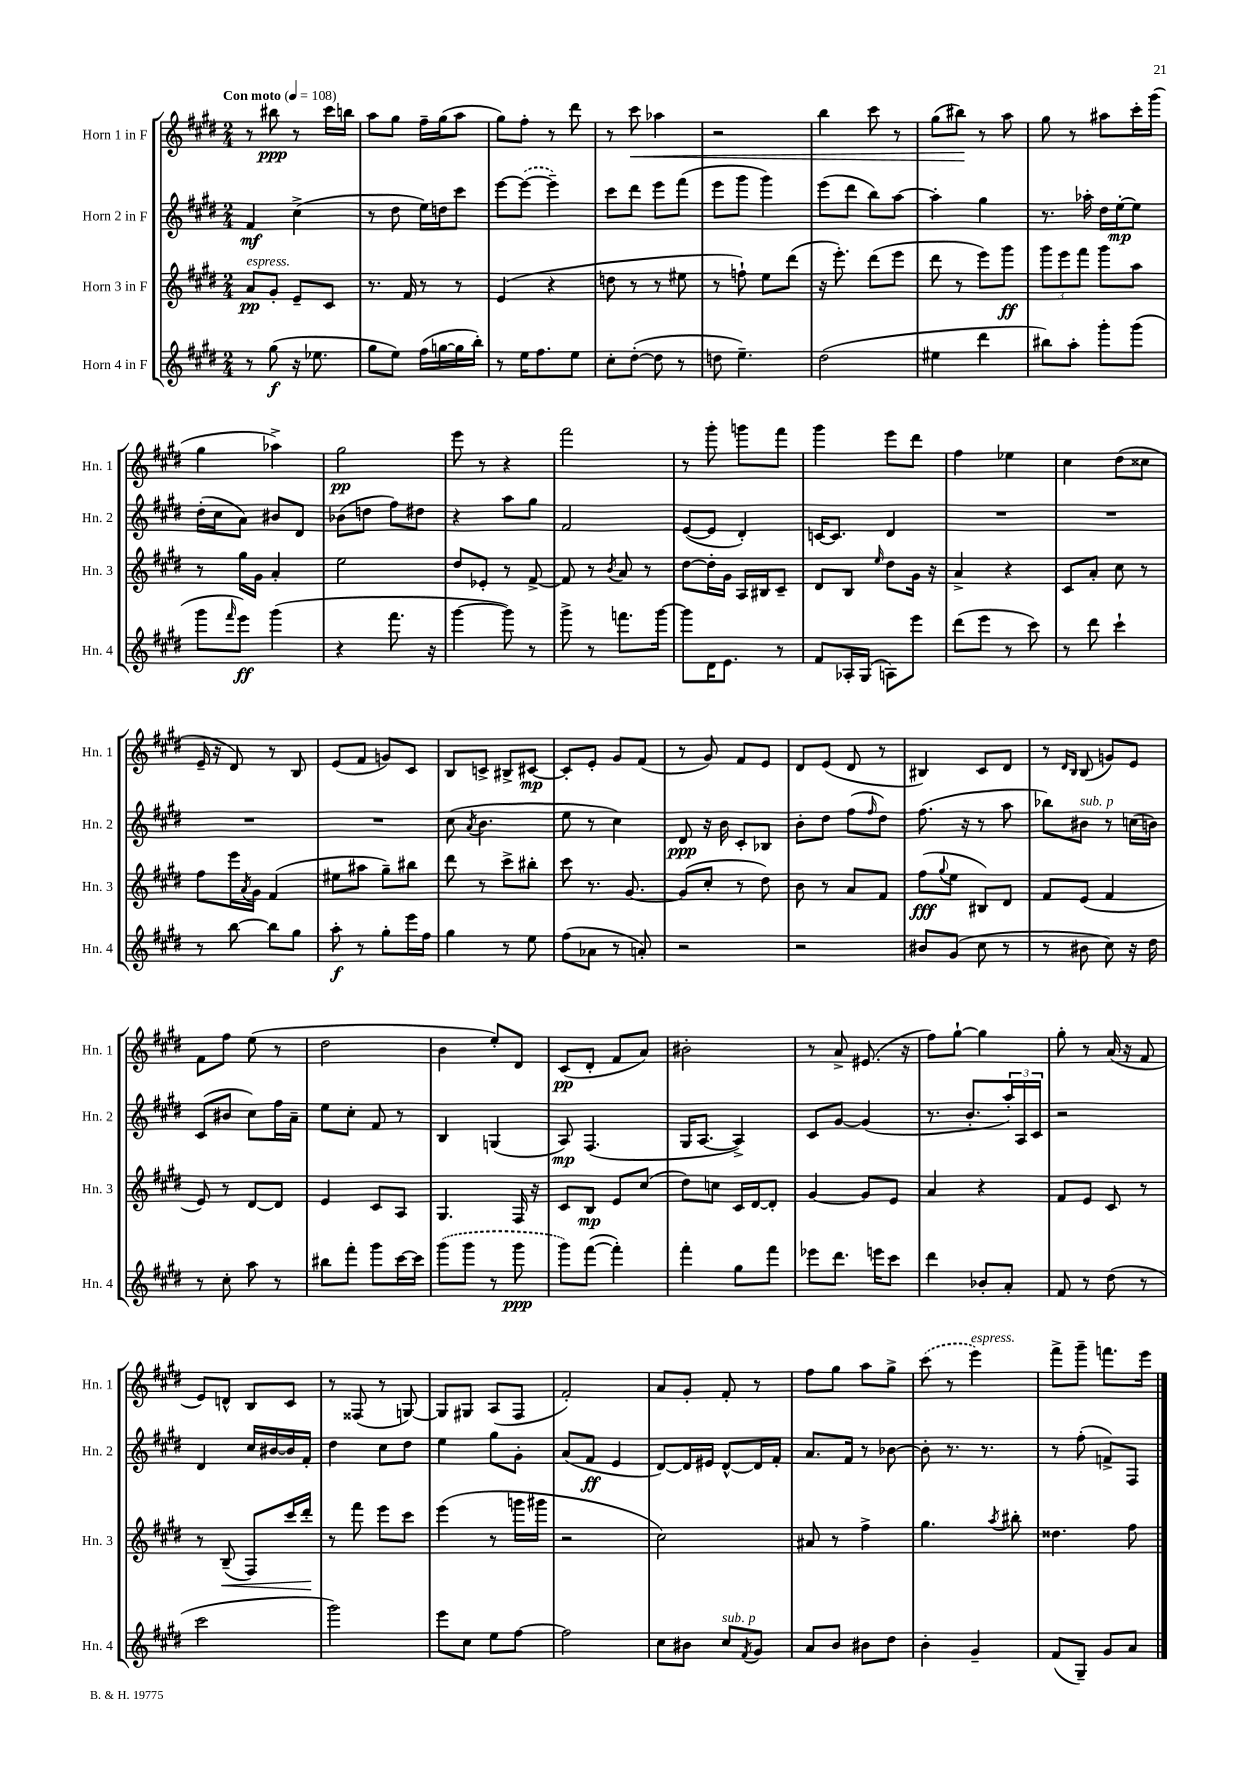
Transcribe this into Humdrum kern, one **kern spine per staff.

**kern	**kern	**kern	**kern
*staff4	*staff3	*staff2	*staff1
*clefG2	*clefG2	*clefG2	*clefG2
*k[f#c#g#d#]	*k[f#c#g#d#]	*k[f#c#g#d#]	*k[f#c#g#d#]
*M2/4	*M2/4	*M2/4	*M2/4
*MM108	*MM108	*MM108	*MM108
8r	8a	4f#	8r
(8gg#	8g#'	.	8bb#
16r	8e~	(4cc#^	8r
8.ee-	.	.	.
.	8c#	.	16ccc#
.	.	.	16bb
=	=	=	=
8gg#	8.r	8r	8aa
8ee)	.	8dd#	8gg#
.	16f#	.	.
(16ff#	8r	16ee)	16ff#~
[16gg	.	16dd	(16gg#
16gg]	8r	8ccc#	8aa
16bb')	.	.	.
=	=	=	=
8r	(4e	[8eee	8gg#)
16ee	.	(8eee_	8ff#'
8.ff#	.	.	.
.	4r	4eee~])	8r
8ee	.	.	8ddd#
=	=	=	=
8cc#'	8dd	8ccc#	8r
([8dd#'	8r	8ddd#	8ccc#
8dd#]	8r	8eee	4aa-
8r	8ee#	(8fff#	.
=	=	=	=
8dd	8r	8eee	2r
4.ee~)	8ff`)	8ggg#	.
.	8ee	4ggg#)	.
.	(8ddd#	.	.
=	=	=	=
(2dd#	16r	(8eee	4bb
.	8.eee')	.	.
.	.	8ddd#	.
.	(8ddd#	8bb)	8ccc#
.	8eee	[8aa	8r
=	=	=	=
4ee#	8ddd#	4aa']	(8gg#
.	8r	.	8bb#)
4ddd#	8eee)	4gg#	8r
.	8ggg#	.	8aa
=	=	=	=
8bb#)	12ggg#	8.r	8gg#
.	12eee	.	.
8aa'	.	.	8r
.	12fff#	.	.
.	.	16aa-'	.
8ggg#'	8ggg#	16dd#	8aa#
.	.	[16ee'	.
(8ggg#	8aa	8ee]	16ccc#'
.	.	.	(16ggg#
=	=	=	=
8ggg#	8r	(16dd#'	4gg#
.	.	16cc#	.
16qqfff#	.	.	.
8eee)	16gg#	8a)	.
.	16g#	.	.
(4ggg#	4a'	8b#	4aa-^)
.	.	8d#	.
=	=	=	=
4r	2ee	(8b-	2gg#
.	.	8dd	.
8.fff#	.	8ff#)	.
.	.	8dd#	.
16r	.	.	.
=	=	=	=
[4ggg#	8dd#	4r	8eee
.	8e-'	.	8r
8ggg#])	8r	8aa	4r
8r	[8f#^	8gg#	.
=	=	=	=
8ggg#^	8f#]	2f#	2fff#
8r	8r	.	.
.	8qb	.	.
8.fff	8a	.	.
.	8r	.	.
[16ggg#	.	.	.
=	=	=	=
8ggg#]	[8dd#	([8e	8r
16d#	16dd#']	8e]	8ggg#'
8.e	16g#	.	.
.	16A	4d#')	8ggg
.	16B#	.	.
8r	8c#~	.	8fff#
=	=	=	=
8f#	8d#	[16c	4ggg#
.	.	8.c]	.
16A-'	8B	.	.
(16G#	.	.	.
.	16qqee	.	.
8A)	8dd#	4d#	8eee
8eee	16g#	.	8ddd#
.	16r	.	.
=	=	=	=
(8ddd#	4a^	2r	4ff#
8eee	.	.	.
8r	4r	.	4ee-
8ccc#)	.	.	.
=	=	=	=
8r	8c#	2r	4cc#
8ddd#	8a'	.	.
4ccc#`	8cc#	.	(8dd#
.	8r	.	8cc##
=	=	=	=
8r	8ff#	2r	16e~
.	.	.	16r
[8bb	16eee	.	8d#)
.	8qa	.	.
.	16g#	.	.
8bb]	(4f#	.	8r
8gg#	.	.	8B
=	=	=	=
8aa'	8ee#	2r	(8e
8r	8aa#	.	8f#
8gg#'	8gg#~)	.	8g)
16eee	8bb#	.	8c#
16ff#	.	.	.
=	=	=	=
4gg#	8ddd#	(8cc#	8B
.	.	8qa	.
.	8r	4.b	8c^
8r	8ccc#^	.	8B#^
8ee	8bb#'	.	[8c#
=	=	=	=
(8ff#	8ccc#	8ee	8c#']
8a-	8.r	8r	8e'
8r	.	4cc#)	8g#
.	[8.g#	.	.
8a')	.	.	(8f#
=	=	=	=
2r	(8g#]	8d#	8r
.	8cc#'	16r	8g#)
.	.	16b	.
.	8r	8c#'	8f#
.	8dd#)	8B-	8e
=	=	=	=
2r	8b	8b'	8d#
.	8r	8dd#	(8e
.	8a	(8ff#	8d#
.	.	16qqff#	.
.	8f#	8dd#)	8r
=	=	=	=
8b#	(8ff#	(8.ff#	4B#)
.	8qqgg#	.	.
(8g#	8ee	.	.
.	.	16r	.
8cc#	8B#)	8r	8c#
8r	8d#	8aa	8d#
=	=	=	=
8r	8f#	8bb-)	8r
.	.	.	16qqd#
.	.	.	16qqB
8b#	(8e	8b#	(8B
8cc#)	4f#	8r	8g)
16r	.	(16cc	8e
16dd#	.	16b)	.
=	=	=	=
8r	8e)	(8c#	8f#
8cc#'	8r	8b#	8ff#
8aa	[8d#	8cc#)	(8ee
8r	8d#]	16ff#	8r
.	.	16a~	.
=	=	=	=
8bb#	4e	8ee	2dd#
8fff#'	.	8cc#'	.
8ggg#	8c#	8f#	.
[16ccc#	8A	8r	.
16ccc#]	.	.	.
=	=	=	=
(8ggg#	4.G#	4B	4b
8ggg#	.	.	.
8r	.	(4G	8ee')
8ggg#	16F#	.	8d#
.	16r	.	.
=	=	=	=
8ggg#)	8c#	8A)	(8c#
([8fff#	8B	(4.F#	8d#'
4fff#'])	8e	.	8f#
.	(8cc#	.	8a)
=	=	=	=
4fff#'	8dd#)	16G#	2b#'
.	.	[8.A	.
.	8cc	.	.
8gg#	16c#	4A^])	.
.	[16d#	.	.
8fff#	8d#']	.	.
=	=	=	=
8eee-	[4g#	8c#	8r
8.ddd#	.	[8g#	8a^
.	8g#]	(4g#]	(8.e#
16eee	.	.	.
8ccc#	8e	.	.
.	.	.	16r
=	=	=	=
4ddd#	4a	8.r	8ff#)
.	.	.	[8gg#`
.	.	8.b'	.
8b-'	4r	.	4gg#]
8a'	.	24aa')	.
.	.	24A	.
.	.	24c#	.
=	=	=	=
8f#	8f#	2r	8gg#'
8r	8e	.	8r
(8dd#	8c#	.	(16a
.	.	.	16r
8r	8r	.	8f#
=	=	=	=
2ccc#	8r	4d#	8e)
.	(8B~	.	8d^^
.	8F#)	16cc#	8B
.	.	[16b#	.
.	16ccc#	16b#]	8c#
.	16ddd#'	16f#'	.
=	=	=	=
2ggg#)	8r	4dd#	8r
.	8fff#	.	(8F##
.	8eee	8cc#	8r
.	8ccc#	8dd#	[8G)
=	=	=	=
8eee	(4eee	4ee	8G]
8cc#	.	.	8G#
8ee	8r	8gg#	(8A
[8ff#	16ggg	8g#'	8F#
.	16ggg#	.	.
=	=	=	=
2ff#]	2r	(8a	2f#')
.	.	8f#	.
.	.	4e	.
=	=	=	=
8cc#	2cc#)	[8d#)	8a
8b#	.	16d#]	8g#'
.	.	16e#	.
8cc#	.	[8d#^^	8f#'
8qf#	.	.	.
8g#	.	16d#]	8r
.	.	16f#'	.
=	=	=	=
8a	8a#	8.a	8ff#
8b	8r	.	8gg#
.	.	16f#	.
8b#	4ff#^	8r	8aa
8dd#	.	[8b-	8gg#^
=	=	=	=
4b'	4.gg#	8b-']	(8ccc#
.	.	8.r	8r
4g#~	.	.	4eee)
.	.	8.r	.
.	8qaa	.	.
.	8bb#'	.	.
=	=	=	=
(8f#	4.dd##	8r	8fff#^
8G#~)	.	(8ff#'	8ggg#~
8g#	.	8f^)	8.fff
8a	8ff#	8F#	.
.	.	.	16eee
==	==	==	==
*-	*-	*-	*-
